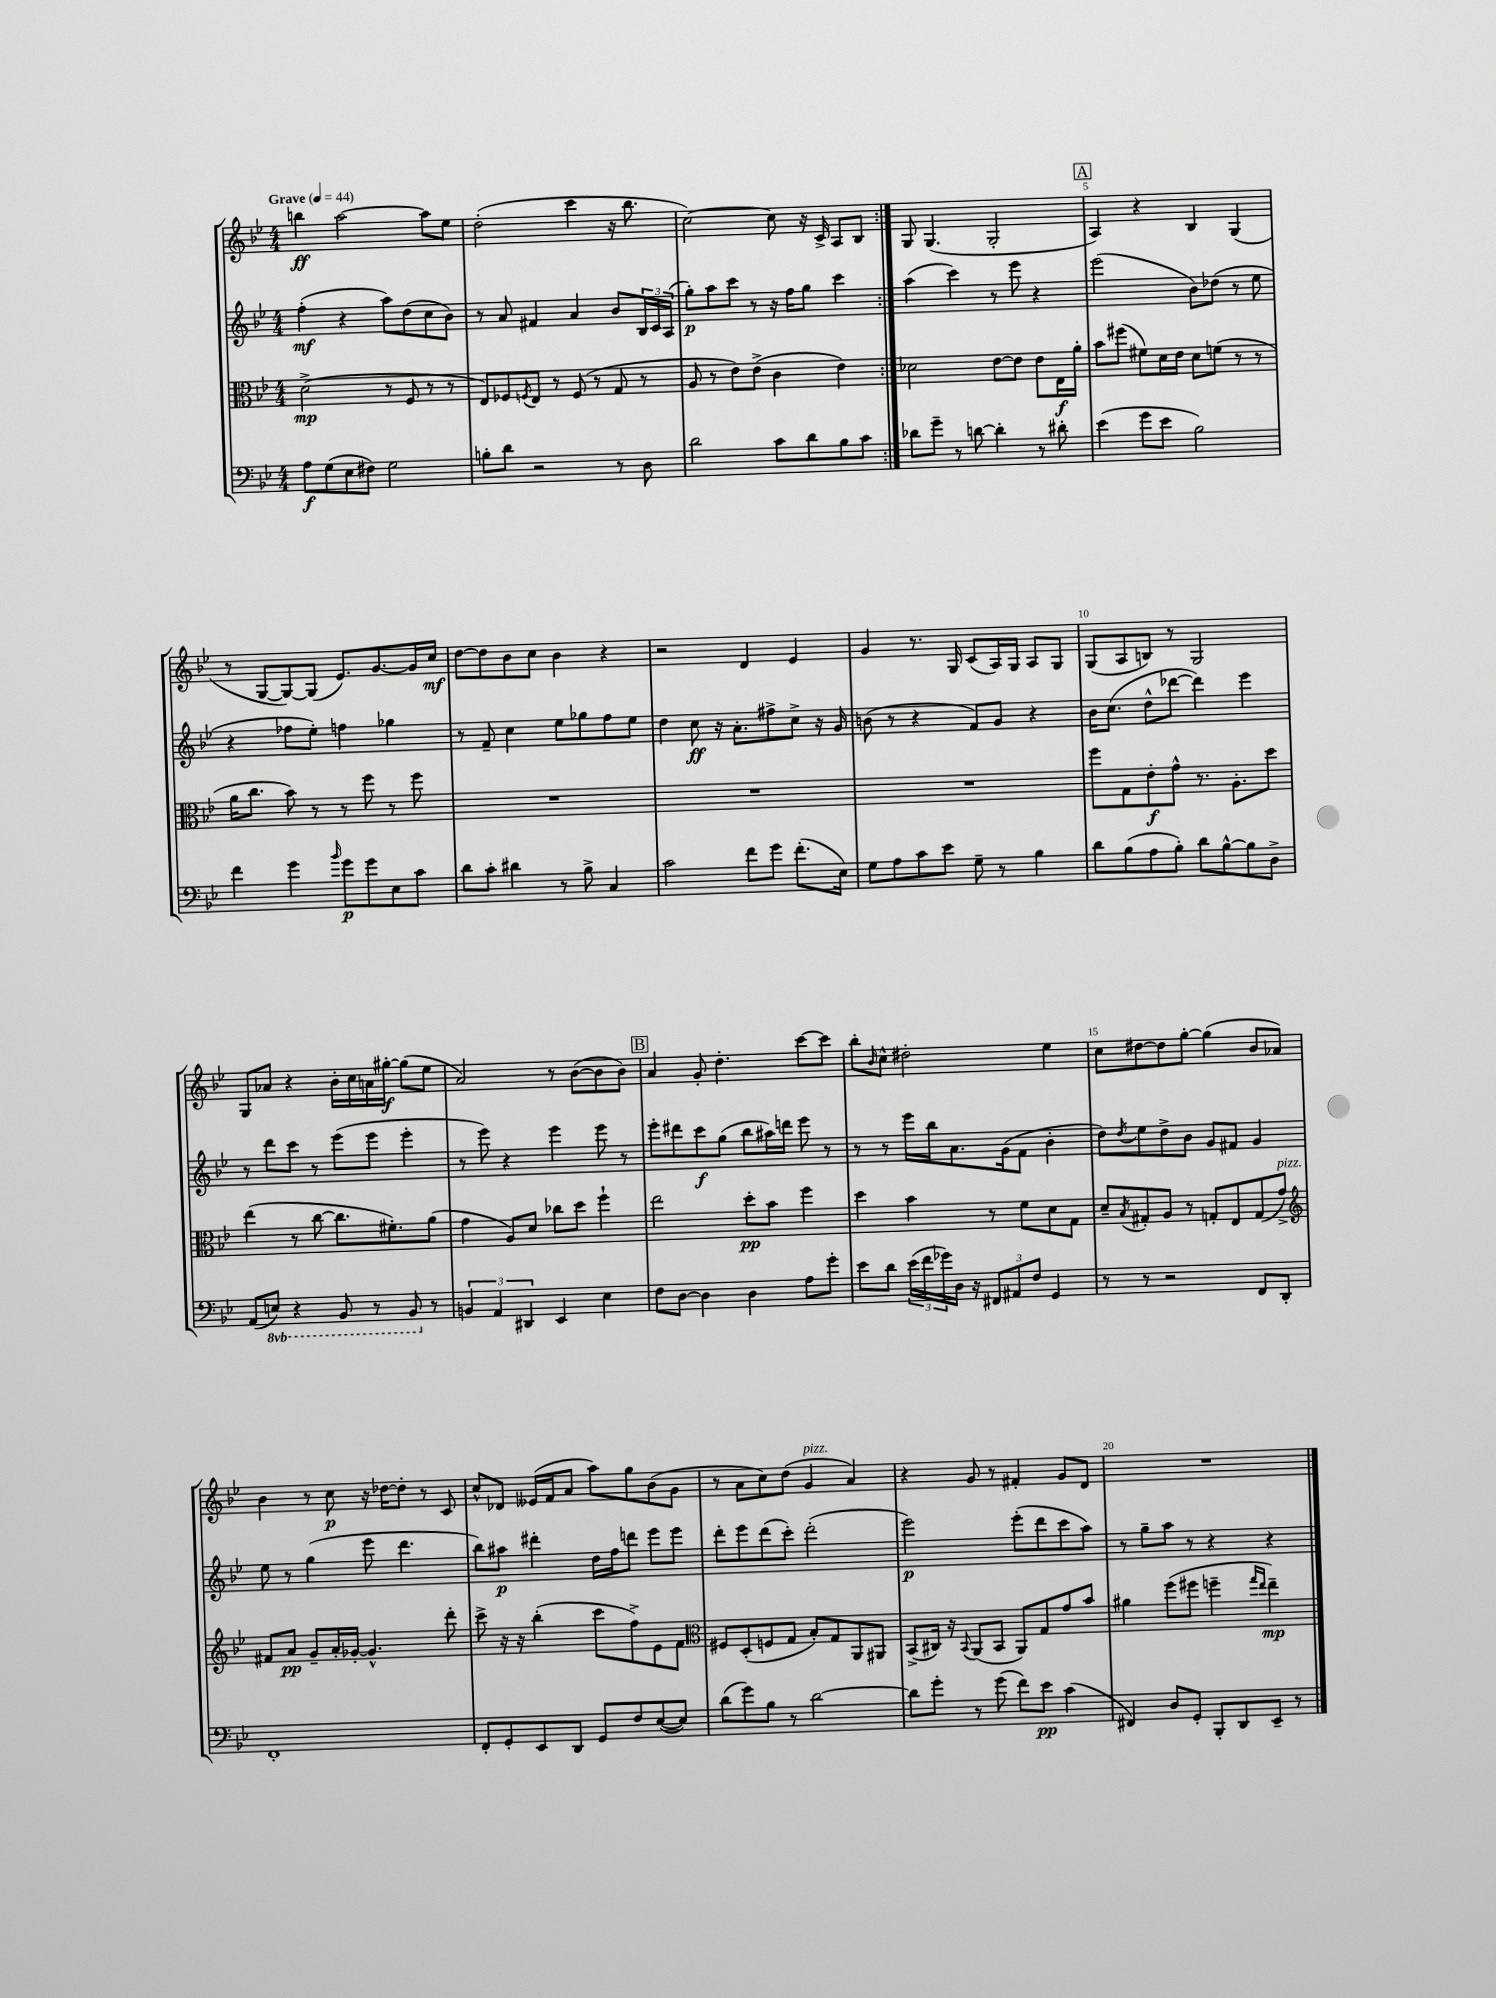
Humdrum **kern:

**kern	**dynam	**kern	**dynam	**kern	**dynam	**kern	**dynam
*part4	*part4	*part3	*part3	*part2	*part2	*part1	*part1
*staff4	*staff4	*staff3	*staff3	*staff2	*staff2	*staff1	*staff1
*clefF4	*	*clefC3	*	*clefG2	*	*clefG2	*
*k[b-e-]	*	*k[b-e-]	*	*k[b-e-]	*	*k[b-e-]	*
*M4/4	*	*M4/4	*	*M4/4	*	*M4/4	*
*MM44	*	*MM44	*	*MM44	*	*MM44	*
=1	=1	=1	=1	=1	=1	=1	=1
!	!	!	!	!	!	!LO:TX:a:B:t=Grave	!
8A\L	f	(2d^\	mp	(4ff'\	mf	4bbn\	ff
(8G\	.	.	.	.	.	.	.
8E-\	.	.	.	4r	.	[2aa\	.
8F#X\J)	.	.	.	.	.	.	.
2G\	.	8r	.	8aa\L)	.	.	.
.	.	8F/	.	(8dd\	.	.	.
.	.	8r	.	8cc\	.	8aa\L]	.
.	.	8r	.	8b-\J)	.	8ee-\J	.
=2	=2	=2	=2	=2	=2	=2	=2
8Bn'\L	.	8E-/L)	.	8r	.	(2dd'\	.
8d\J	.	8F-X/	.	8a/	.	.	.
.	.	8qFn/	.	.	.	.	.
2r	.	8E-/J	.	4f#X/	.	.	.
.	.	8r	.	.	.	.	.
.	.	(8F/	.	4a/	.	4ccc\	.
.	.	8r	.	.	.	.	.
8r	.	8G/	.	8b-/L	.	16r	.
.	.	.	.	.	.	8.bb-\	.
8D\	.	8r	.	24B-/L	.	.	.
.	.	.	.	24c/	.	.	.
.	.	.	.	(24A/JJ	.	.	.
=3	=3	=3	=3	=3	=3	=3	=3
2d\	.	8A/	.	8gg'\L)	p	[2cc\)	.
.	.	8r	.	8aa\	.	.	.
.	.	8e-\L)	.	8ccc\J	.	.	.
.	.	(8e-^\J	.	8r	.	.	.
8c\L	.	4c\	.	16r	.	8cc\]	.
.	.	.	.	16ff\KL	.	.	.
8d\	.	.	.	8gg\J	.	16r	.
.	.	.	.	.	.	16c^/	.
8B-\	.	4e-\)	.	4ccc\	.	8A/L	.
8c\J	.	.	.	.	.	8B-/J	.
=4:|!	=4:|!	=4:|!	=4:|!	=4:|!	=4:|!	=4:|!	=4:|!
8d-X\L	.	2d-X\	.	(4aa\	.	8G/	.
8g~\J	.	.	.	.	.	(4.G/	.
8r	.	.	.	4ccc\)	.	.	.
[8dn\	.	.	.	.	.	.	.
4d'\]	.	[8e-\L	.	8r	.	2G'/	.
.	.	8e-\J]	.	8eee-\	.	.	.
8r	.	8e-\L	.	4r	.	.	.
8d#X'\	.	16E-\L	f	.	.	.	.
.	.	16a'\JJ	.	.	.	.	.
!!LO:REH:place=s1:t=A
=5	=5	=5	=5	=5	=5	=5	=5
(4e-\	.	8b-\L	.	(2eee-\	.	4A/)	.
.	.	(8ff#X\J	.	.	.	.	.
8g\L	.	8f#X\L)	.	.	.	4r	.
8e-\J	.	16d\L	.	.	.	.	.
.	.	16e-\JJ	.	.	.	.	.
2B-\)	.	8d\L	.	8b-\L)	.	4B-/	.
.	.	(8fn\J	.	(8dd-X\J	.	.	.
.	.	8r	.	8r	.	(4G/	.
.	.	8r	.	8ee-\	.	.	.
!!LO:LB:g=z
=6	=6	=6	=6	=6	=6	=6	=6
4f\	.	16a\KL	.	4r	.	8r	.
.	.	8.cc\J	.	.	.	.	.
.	.	.	.	.	.	[8G/L	.
4g\	.	8b-\)	.	8ff-X\L	.	8G/_)	.
.	.	8r	.	8ee-'\J)	.	(8G/J]	.
16qqb-/	.	.	.	.	.	.	.
8g\L	p	8r	.	4ffn\	.	8.e-/L)	.
8g\	.	8ff\	.	.	.	.	.
.	.	.	.	.	.	[8.g/	.
8E-\	.	8r	.	4gg-X\	.	.	.
8c\J	.	8ff\	.	.	.	16g/L]	.
.	.	.	.	.	.	16cc/JJ	mf
=7	=7	=7	=7	=7	=7	=7	=7
8d\L	.	1r	.	8r	.	[8dd\L	.
8c'\J	.	.	.	8f~/	.	8dd\]	.
4d#X\	.	.	.	4cc\	.	8b-\	.
.	.	.	.	.	.	8cc\J	.
8r	.	.	.	8ee-\L	.	4b-\	.
8B-^\	.	.	.	8gg-X\	.	.	.
4C/	.	.	.	8ff\	.	4r	.
.	.	.	.	8ee-\J	.	.	.
=8	=8	=8	=8	=8	=8	=8	=8
2c\	.	1r	.	4dd\	.	2r	.
.	.	.	.	8cc\	ff	.	.
.	.	.	.	16r	.	.	.
.	.	.	.	8.a'\L	.	.	.
8f\L	.	.	.	.	.	4d/	.
8g\J	.	.	.	8ff#X^\	.	.	.
(8.f'\L	.	.	.	8cc^\J	.	4e-/	.
.	.	.	.	16r	.	.	.
16E-\Jk)	.	.	.	16g/	.	.	.
=9	=9	=9	=9	=9	=9	=9	=9
8G\L	.	1r	.	(8bn\	.	4g/	.
8A\	.	.	.	8r	.	.	.
8c\	.	.	.	4r	.	8.r	.
8e-\J	.	.	.	.	.	.	.
.	.	.	.	.	.	16G/	.
8G~\	.	.	.	8f/L)	.	(8c/L	.
8r	.	.	.	8g/J	.	16A/L)	.
.	.	.	.	.	.	16G/JJ	.
4B-\	.	.	.	4r	.	8A/L	.
.	.	.	.	.	.	8G/J	.
=10	=10	=10	=10	=10	=10	=10	=10
8d\L	.	8ff\L	.	16b-\KL	.	(8G/L	.
.	.	.	.	(8.cc\J	.	.	.
(8B-\	.	8G\	.	.	.	8A/	.
8A\	.	8e-'\	f	8dd^^\L	.	8Bn/J)	.
8B-'\J)	.	8g^^\J	.	[8ddd-X\J	.	8r	.
8d\L	.	8.r	.	4ddd-\])	.	2G/	.
[8B-^^\	.	.	.	.	.	.	.
.	.	8.A'\L	.	.	.	.	.
8B-\]	.	.	.	4eee-\	.	.	.
8D^\J	.	8dd\J	.	.	.	.	.
!!LO:LB:g=z
=11	=11	=11	=11	=11	=11	=11	=11
(8AA/L	.	(4ee-\	.	8r	.	8G/L	.
*8ba	*	*	*	*	*	*	*
8EEn/J)	.	.	.	8ddd\L	.	8a-X/J	.
4r	.	8r	.	8ccc\J	.	4r	.
.	.	[8cc\	.	8r	.	.	.
8BBB-/	.	8.cc\L]	.	(8eee-\L	.	16b-'\LL	.
.	.	.	.	.	.	16cc\	.
8r	.	.	.	8eee-\J	.	16an\	.
.	.	8.f#X'\)	.	.	.	[16gg#X'\JJ	f
8BBB-/	.	.	.	4eee-'\	.	(8gg#\L]	.
*X8ba	*	*	*	*	*	*	*
8r	.	(8a\J	.	.	.	8ee-\J	.
=12	=12	=12	=12	=12	=12	=12	=12
6BBn/	.	4g\	.	8r	.	2a/)	.
.	.	.	.	8eee-\)	.	.	.
6AA/	.	.	.	.	.	.	.
.	.	8A/L)	.	4r	.	.	.
6DD#X/	.	.	.	.	.	.	.
.	.	8d/J	.	.	.	.	.
4EE-/	.	8cc-X\L	.	4eee-\	.	8r	.
.	.	8dd\J	.	.	.	([8b-\L	.
4E-\	.	4ff`\	.	8eee-\	.	8b-\]	.
.	.	.	.	8r	.	8b-\J)	.
!!LO:REH:place=s1:t=B
=13	=13	=13	=13	=13	=13	=13	=13
8F\L	.	2ee-\	.	8eee-'\L	.	4a/	.
[8D\J	.	.	.	8ddd#X\	.	.	.
4D\]	.	.	.	8ccc\	f	8g'/	.
.	.	.	.	(8gg\J	.	4.dd'\	.
4D\	.	8dd'\L	pp	8bb-\L	.	.	.
.	.	8b-\J	.	16aa#X\L)	.	.	.
.	.	.	.	16dddn\JJ	.	.	.
8A\L	.	4ff\	.	8eee-\	.	[8ccc\L	.
8g'\J	.	.	.	8r	.	8ccc\J]	.
=14	=14	=14	=14	=14	=14	=14	=14
8e-\L	.	4dd\	.	8r	.	8bb-'\L	.
.	.	.	.	.	.	16qqb-/	.
8d\J	.	.	.	8r	.	8cc^^\J	.
(24e-\LL	.	4b-\	.	16eee-\LL	.	2dd#X'\	.
24f\	.	.	.	.	.	.	.
.	.	.	.	16bb-\J	.	.	.
24g-X\)	.	.	.	.	.	.	.
16D\JJ	.	.	.	8.a\	.	.	.
16r	.	.	.	.	.	.	.
12FF#X/L	.	8r	.	.	.	.	.
.	.	.	.	(16g\k	.	.	.
12AA#X/	.	.	.	.	.	.	.
.	.	8f\L	.	8f\J	.	.	.
12F/J	.	.	.	.	.	.	.
4GG/	.	8d\	.	4b-'\	.	4ee-\	.
.	.	8G\J	.	.	.	.	.
=15	=15	=15	=15	=15	=15	=15	=15
8r	.	8d~/L	.	8dd\L)	.	8cc\L	.
.	.	8qB-/	.	8qdd/	.	.	.
8r	.	8G#X'/	.	8ee-\	.	[8dd#X\	.
2r	.	8A/J	.	8dd^\	.	8dd#\]	.
.	.	8r	.	8b-\J	.	[8gg'\J	.
.	.	8Gn'/L	.	8g/L	.	(4gg\]	.
.	.	8E-/	.	8f#X/J	.	.	.
8FF/L	.	(8G/	.	4g/	.	8b-/L	.
!	!	!LO:TX:a:i:t=pizz.	!	!	!	!	!
8DD'/J	.	8g^/J)	.	.	.	8a-X/J)	.
!!LO:LB:g=z
=16	=16	=16	=16	=16	=16	=16	=16
*	*	*clefG2	*	*	*	*	*
1FF'	.	8f#X/L	.	8ee-\	.	4b-\	.
.	.	8a/J	pp	8r	.	.	.
.	.	8g~/L	.	(4gg\	.	8r	.
.	.	16a'/L	.	.	.	8cc\	p
.	.	[16g-X'/JJ	.	.	.	.	.
.	.	4.g-^^/]	.	8eee-\	.	16r	.
.	.	.	.	.	.	[16dd-X\KL	.
.	.	.	.	4.ddd\	.	8dd-'\J]	.
.	.	.	.	.	.	8r	.
.	.	8ddd'\	.	.	.	8c/	.
=17	=17	=17	=17	=17	=17	=17	=17
8FF'/L	.	8ccc^\	.	8bb-\L)	.	8cc^^/L	.
8GG'/	.	16r	.	8aa#X\J	p	8d-X/J	.
.	.	16r	.	.	.	.	.
8EE-/	.	(4bb-'\	.	4ddd#X'\	.	(16e--X/LL	.
.	.	.	.	.	.	16f/J	.
8DD/J	.	.	.	.	.	8a/J	.
8GG/L	.	8ccc\L	.	16dd\LL	.	8aa\L)	.
.	.	.	.	16ff\J	.	.	.
8F/	.	8ff^\)	.	8dddn\J	.	8gg\	.
([8E-/	.	8e-\	.	8eee-\L	.	(8b-\	.
8E-/J])	.	8f\J	.	8eee-\J	.	8g\J	.
=18	=18	=18	=18	=18	=18	=18	=18
*	*	*clefC3	*	*	*	*	*
(8d\L	.	8F#X/L	.	8ddd'\L	.	8r	.
8g\)	.	(8D'/	.	8eee-\	.	8a\L	.
8B-\J	.	8Fn/	.	(8ddd\	.	8cc\)	.
8r	.	8G/J	.	8ccc'\J)	.	(8dd\J	.
!	!	!	!	!	!	!LO:TX:a:i:t=pizz.	!
[2d\	.	8B-'/L)	.	(2ddd'\	.	4g/	.
.	.	8G/	.	.	.	.	.
.	.	8AA/	.	.	.	4a/)	.
.	.	8AA#X/J	.	.	.	.	.
=19	=19	=19	=19	=19	=19	=19	=19
8d\L]	.	(8BB-^/L	.	2eee-\)	p	4r	.
8g'\J	.	16C#X/Jk)	.	.	.	.	.
.	.	16r	.	.	.	.	.
.	.	8qqBB-/	.	.	.	.	.
8r	.	(8AA/L	.	.	.	8g/	.
(8g\	.	8BB-/J	.	.	.	8r	.
8f\L)	.	8AA/L)	.	(8eee-'\L	.	4f#X'/	.
8e-\J	pp	8G/	.	8ddd\	.	.	.
(4c\	.	8g/	.	8ccc\	.	8g/L	.
.	.	8b-/J	.	8aa\J)	.	8d/J	.
=20	=20	=20	=20	=20	=20	=20	=20
4FF#X/)	.	4a#X\	.	8r	.	1r	.
.	.	.	.	8gg~\L	.	.	.
8D/L	.	(8ff\L	.	8aa\J	.	.	.
8GG'/J	.	8ff#X\J	.	8r	.	.	.
8BBB-'/L	.	4ffn~\	.	4r	.	.	.
8DD/	.	.	.	.	.	.	.
.	.	16qqgg/LL	.	.	.	.	.
.	.	16qqee-/JJ	.	.	.	.	.
8EE-~/J	.	4ee-~\)	mp	4r	.	.	.
8r	.	.	.	.	.	.	.
==	==	==	==	==	==	==	==
*-	*-	*-	*-	*-	*-	*-	*-
